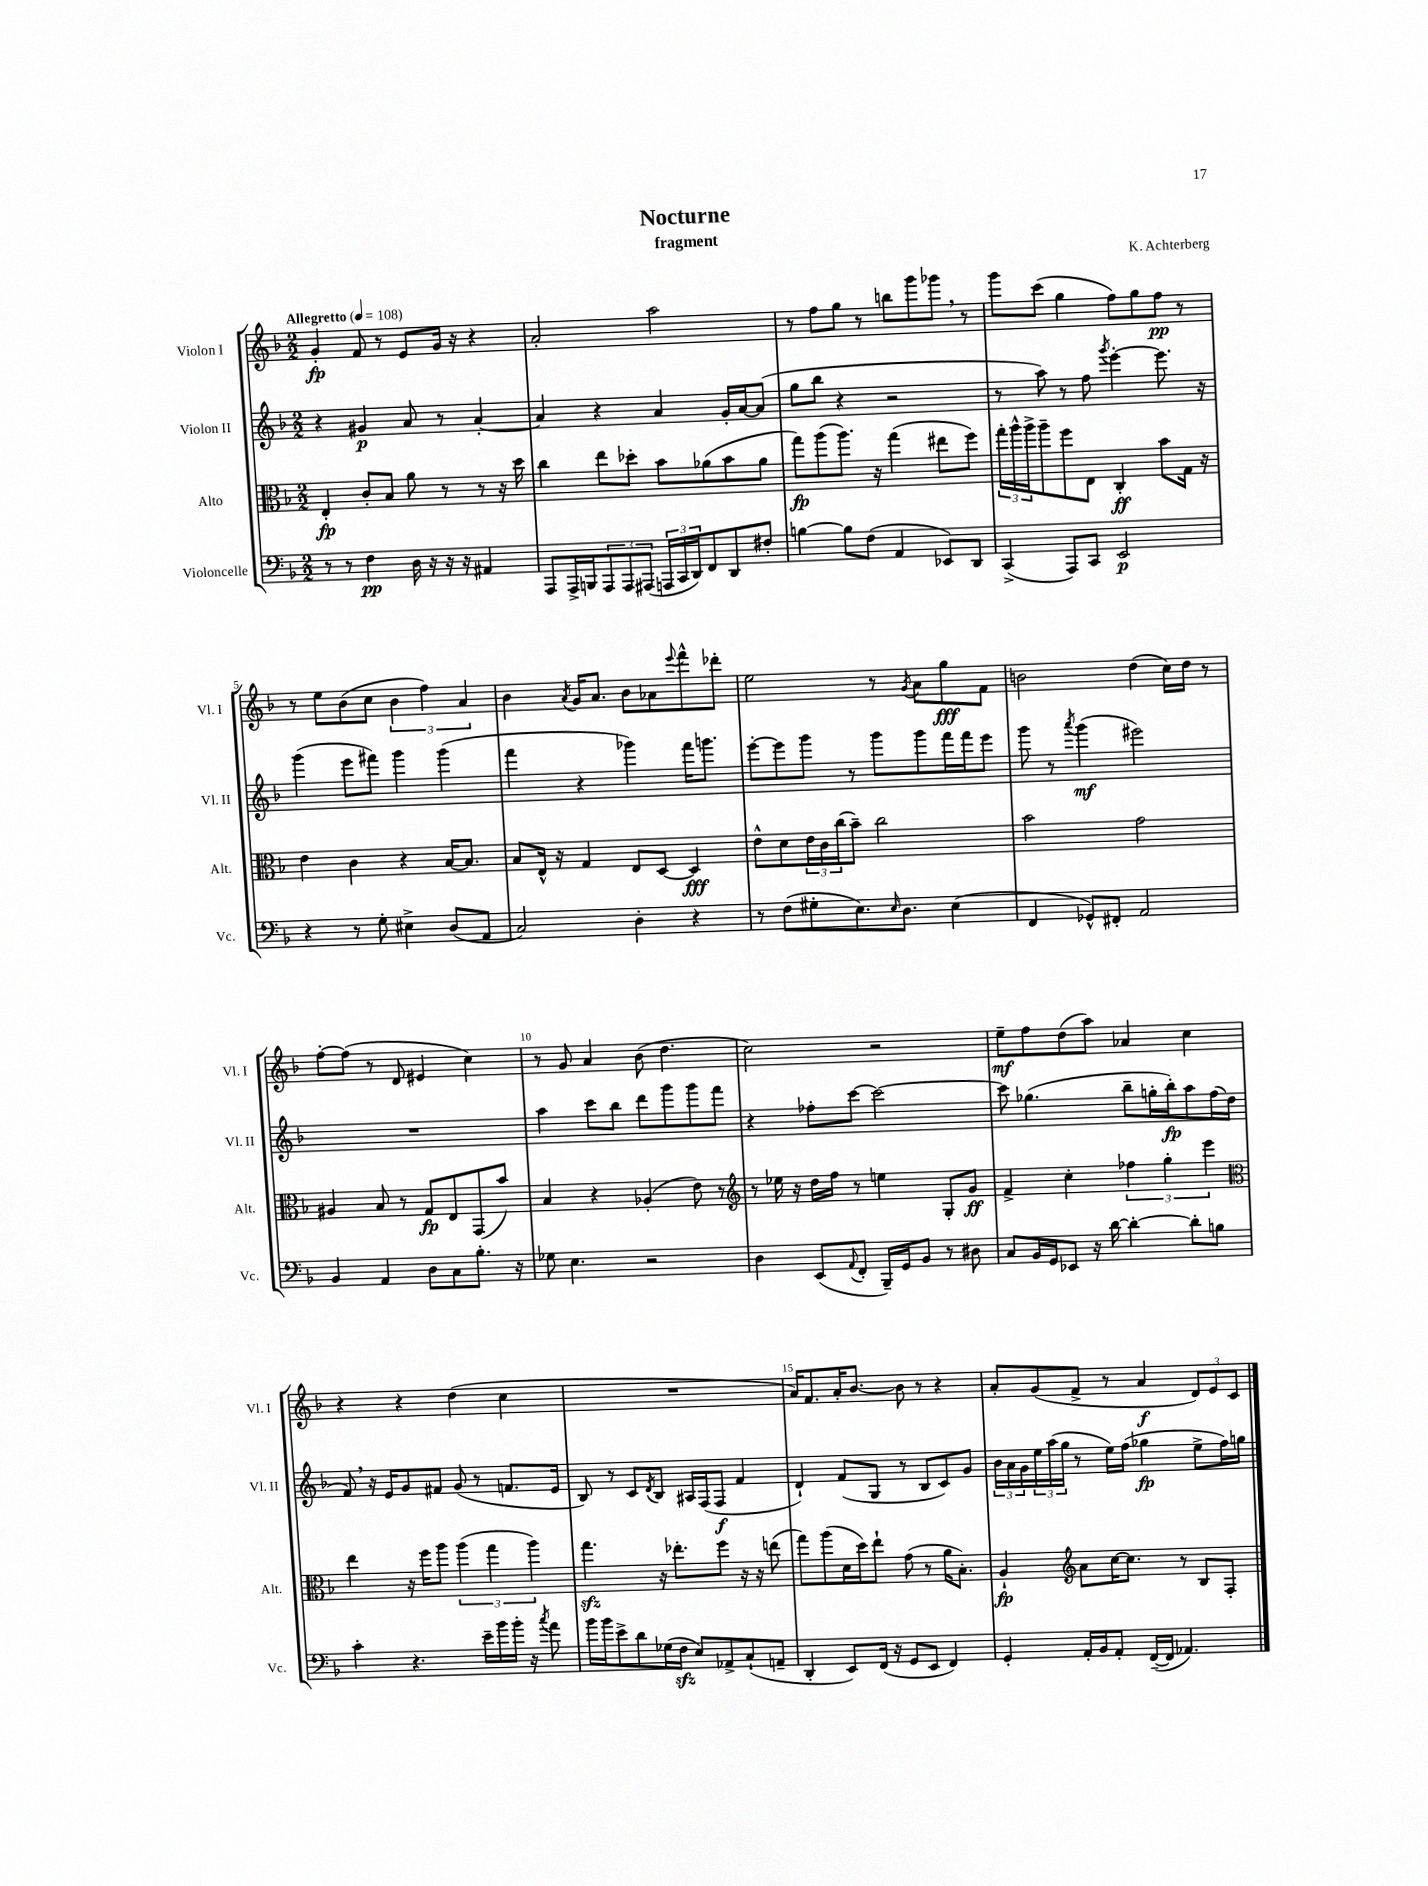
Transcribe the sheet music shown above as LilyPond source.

\header { title = "Nocturne" composer = "K. Achterberg" subtitle = "fragment" }
<<
\new StaffGroup <<
\new Staff = "s0" \with { instrumentName = "Violon I" shortInstrumentName = "Vl. I" } {
    \clef treble \key f \major \numericTimeSignature \time 2/2 \tempo "Allegretto" 4 = 108
    g'4-.\fp f'8 r8 e'8 g'16 r16 r4 |
    a'2-. a''2 |
    r8 f''8 g''8 r8 b''8 g'''8 ges'''8 \breathe r8 |
    g'''8 c'''8( g''4 f''8) g''8 f''8\pp r8 |
    r8 e''8 bes'8( c''8 \tuplet 3/2 { bes'4 f''4) a'4 } |
    bes'4 \acciaccatura { a'8 } g'16 a'8. bes'8 aes'8 \appoggiatura { e'''8 } f'''8-^ des'''8-. |
    e''2 r8 \acciaccatura { g'8 } a'8 g''8\fff f'8 |
    b'2 d''4( c''16) d''16 r8 |
    f''8~-. f''8( r8 d'8 eis'4 c''4) |
    r8 g'8 a'4 bes'8( d''4. |
    c''2) r2 |
    e''8--\mf f''8 d''8( a''8) aes'4 c''4 |
    r4 r4 d''4( c''4 |
    R1 |
    a'16) f'8. a'16-. bes'8.~ bes'8 r8 r4 |
    a'8-. g'8( f'8-> r8 a'4\f \tuplet 3/2 { d'8) e'8 c'8 } \bar "|." |
}
\new Staff = "s1" \with { instrumentName = "Violon II" shortInstrumentName = "Vl. II" } {
    \clef treble \key f \major \numericTimeSignature \time 2/2
    r4 gis'4\p a'8 r8 a'4~-. |
    a'4 r4 a'4 g'16-. a'16~ a'8( |
    g''8 bes''8 r4 r2 |
    r8 a''8) r8 f''8 \acciaccatura { g'''8 } e'''4~-. e'''8. r16 |
    g'''4( e'''8 fis'''8) g'''4 g'''4( |
    f'''4 r4 ges'''4) f'''16 g'''8. |
    e'''8~-. e'''8 g'''8 r8 g'''8 g'''8 f'''16 f'''16 e'''8 |
    g'''8 r8 \acciaccatura { a'''8 } g'''4\mf( eis'''2) |
    R1 |
    a''4 c'''8 bes''8 d'''8 g'''8 g'''8 f'''8 |
    r4 fes''8-. c'''8~ c'''2~ |
    c'''8 ges''4.( bes''8-- g''16-. bes''16-.\fp) a''8 f''16( d''16 |
    f'8) \breathe r16 e'16 g'8 fis'8 g'8( r8 f'8. e'16 |
    bes8) r8 c'8 \acciaccatura { d'8 } bes8 ais16 f16( f8\f f'4 |
    d'4-!) f'8( g8 r8 bes8 c'8) g'8 |
    \tuplet 3/2 { bes'16 a'16 g'16 } \tuplet 3/2 { e''16 a''16( g''16 } r8 e''16) f''16( ges''4\fp e''8-> f''16) g''16 \bar "|." |
}
\new Staff = "s2" \with { instrumentName = "Alto" shortInstrumentName = "Alt." } {
    \clef alto \key f \major \numericTimeSignature \time 2/2
    e4-.\fp c'8-. bes8 a'8 r8 r8 r16 d''16 |
    c''4 e''8 des''8-. bes'8 aes'8( bes'8 aes'8 |
    g''8\fp) a''8( a''8.) r16 g''4( eis''8 f''8) |
    \tuplet 3/2 { g''16-. a''16-^ a''16-> } a''8-- f''8 e8 c4-.\ff bes'8 g16 r16 |
    e'4 c'4 r4 bes16~ bes8. |
    bes8 e16-^ r16 g4 e8 d8~ d4\fff |
    e'8-^ d'8 \tuplet 3/2 { e'16 c'16 c''16( } bes'8--) c''2 |
    bes'2 g'2 |
    ais4 bes8 r8 g8\fp e8 g,8( bes'8) |
    bes4 r4 aes4-.( e'8) r8 |
    \clef treble r8 ees''16 r16 d''16 f''16 r8 e''4 g8-. g'8\ff |
    f'4-> c''4-. \tuplet 3/2 { fes''4 g''4-. e'''4 } |
    \clef alto e''4 r16 f''16 a''8 \tuplet 3/2 { a''4( g''4 a''4) } |
    g''4.\sfz r16 ees''8.-. f''8 r16 r16 e''8( |
    g''8) a''8( d'16 d''16) e''8-! g'8( r8 a'16 bes8.-.) |
    a4-!\fp \clef treble a'8 c''16~ c''8. r8 bes8 f8-. \bar "|." |
}
\new Staff = "s3" \with { instrumentName = "Violoncelle" shortInstrumentName = "Vc." } {
    \clef bass \key f \major \numericTimeSignature \time 2/2
    r8 r8 f4\pp d16 r16 r16 r16 ais,4 |
    a,,8 a,,16-> b,,16 \tuplet 3/2 { a,,8 a,,8 ais,,8( } \tuplet 3/2 { a,,16 c,16 d,16) } f,8 d,8 fis8-. |
    b4~ b8 f8( a,4 ees,8) d,8 |
    c,4->( a,,8) c,8 e,2\p |
    r4 r8 g8-. eis4-> d8( a,8 |
    c2) d4-. r4 |
    r8 f8( gis8-. e8.) \grace { e16 } d8. e4( |
    f,4 ges,8-^) fis,8-. a,2 |
    bes,4 a,4 d8 c8 bes8.-. r16 |
    ges8 e4. r2 |
    d4 e,8( \appoggiatura { a,8 } f,8-. bes,,16--) g,16 bes,8 r8 dis8 |
    c8 bes,16 g,16 ees,8 r16 d'16~ d'4~-. d'8-. b8 |
    c'4-. r4. e'16-- bes'16 bes'16-. r16 \acciaccatura { c''8 } a'8 |
    bes'16 bes'16 e'8-> d'8 ges16( f16\sfz e8) aes,8-> c8-!( a,8-- |
    d,4-. e,8) f,16( r16 g,8 e,8 f,4) |
    g,4-. a,16-. bes,16 a,8-. f,16~--( f,16 aes,4.) \bar "|." |
}
>>
>>
\layout { \context { \Score \override BarNumber.break-visibility = ##(#f #t #t) barNumberVisibility = #(every-nth-bar-number-visible 5) } }
